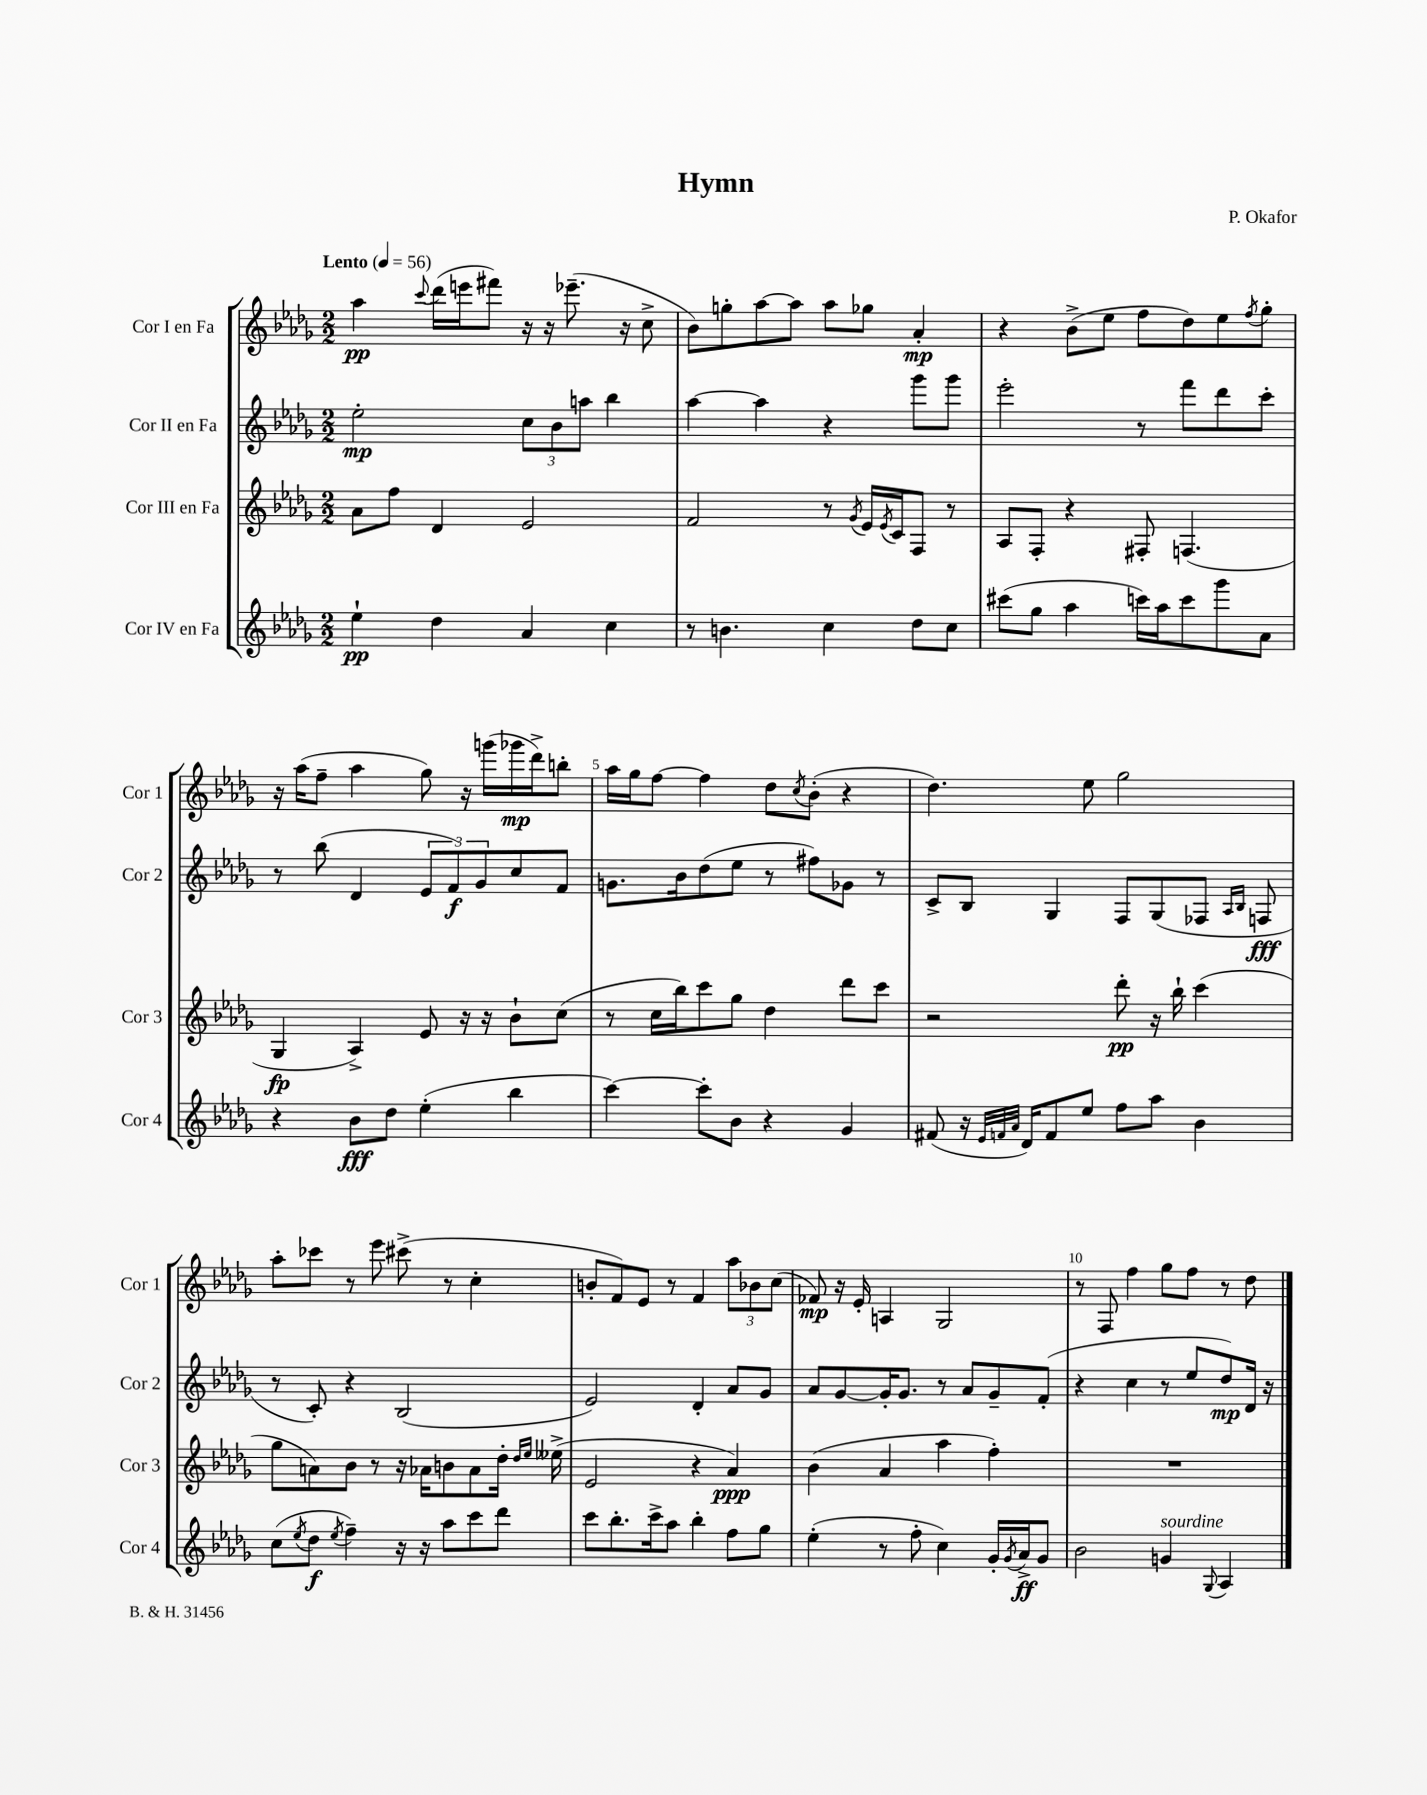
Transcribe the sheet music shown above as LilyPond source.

\header { title = "Hymn" composer = "P. Okafor" }
<<
\new StaffGroup <<
\new Staff = "s0" \with { instrumentName = "Cor I en Fa" shortInstrumentName = "Cor 1" } {
    \clef treble \key des \major \numericTimeSignature \time 2/2 \tempo "Lento" 4 = 56
    aes''4\pp \appoggiatura { c'''8 } des'''16( e'''16 fis'''8) r16 r16 ees'''8.--( r16 c''8-> |
    bes'8) g''8-. aes''8~ aes''8 aes''8 ges''8 aes'4-.\mp |
    r4 bes'8->( ees''8 f''8 des''8) ees''8 \acciaccatura { f''8 } ges''8-. |
    r16 aes''16( f''8-- aes''4 ges''8) r16 g'''16( ges'''16\mp des'''16->) b''8-. |
    aes''16 ges''16 f''8~ f''4 des''8 \acciaccatura { c''8 } bes'8-.( r4 |
    des''4.) ees''8 ges''2 |
    aes''8-. ces'''8 r8 ees'''8 cis'''8->( r8 c''4-. |
    b'8-. f'8) ees'8 r8 f'4 \tuplet 3/2 { aes''8 bes'8 c''8( } |
    fes'8\mp) r16 ees'16-. a4 ges2 |
    r8 f8 f''4 ges''8 f''8 r8 des''8 \bar "|." |
}
\new Staff = "s1" \with { instrumentName = "Cor II en Fa" shortInstrumentName = "Cor 2" } {
    \clef treble \key des \major \numericTimeSignature \time 2/2
    ees''2-.\mp \tuplet 3/2 { c''8 bes'8 a''8 } bes''4 |
    aes''4~ aes''4 r4 ges'''8 ges'''8 |
    ees'''2-. r8 f'''8 des'''8 c'''8-. |
    r8 bes''8( des'4 \tuplet 3/2 { ees'8 f'8\f) ges'8 } c''8 f'8 |
    g'8. bes'16 des''8( ees''8 r8 fis''8) ges'8 r8 |
    c'8-> bes8 ges4 f8 ges8( fes8 \grace { aes16 bes16 } f8\fff |
    r8 c'8-.) r4 bes2( |
    ees'2) des'4-. aes'8 ges'8 |
    aes'8 ges'8~ ges'16-. ges'8. r8 aes'8 ges'8-- f'8-.( |
    r4 c''4 r8 ees''8 des''8\mp) des'16 r16 \bar "|." |
}
\new Staff = "s2" \with { instrumentName = "Cor III en Fa" shortInstrumentName = "Cor 3" } {
    \clef treble \key des \major \numericTimeSignature \time 2/2
    aes'8 f''8 des'4 ees'2 |
    f'2 r8 \acciaccatura { ges'8 } ees'16 \acciaccatura { ees'8 } c'16 f8 r8 |
    aes8 f8-. r4 fis8-. f4.( |
    ges4\fp aes4->) ees'8 r16 r16 bes'8-! c''8( |
    r8 c''16 bes''16) c'''8 ges''8 des''4 des'''8 c'''8 |
    r2 des'''8-.\pp r16 bes''16-! c'''4( |
    ges''8 a'8) bes'8 r8 r16 aes'16 b'8 aes'8 des''16-. \grace { des''16 ees''16 } eeses''16->( |
    ees'2 r4 aes'4\ppp) |
    bes'4( aes'4 aes''4 f''4-.) |
    R1 \bar "|." |
}
\new Staff = "s3" \with { instrumentName = "Cor IV en Fa" shortInstrumentName = "Cor 4" } {
    \clef treble \key des \major \numericTimeSignature \time 2/2
    ees''4-!\pp des''4 aes'4 c''4 |
    r8 b'4. c''4 des''8 c''8 |
    cis'''8( ges''8 aes''4 c'''16) aes''16 c'''8 ges'''8 aes'8 |
    r4 bes'8\fff des''8 ees''4-.( bes''4 |
    c'''4~) c'''8-. bes'8 r4 ges'4 |
    fis'8( r16 \grace { ees'32 f'32 aes'32 } des'16) f'8 ees''8 f''8 aes''8 bes'4 |
    c''8( \acciaccatura { ees''8 } des''8\f \acciaccatura { ees''8 } f''4--) r16 r16 aes''8 c'''8 des'''8 |
    c'''8 bes''8.-. c'''16-> aes''8 bes''4-. f''8 ges''8 |
    ees''4-.( r8 f''8-. c''4) ges'16-. \acciaccatura { ges'8 } aes'16->\ff ges'8 |
    bes'2 g'4^\markup { \italic "sourdine" } \appoggiatura { ges8 } aes4 \bar "|." |
}
>>
>>
\layout { \context { \Score \override BarNumber.break-visibility = ##(#f #t #t) barNumberVisibility = #(every-nth-bar-number-visible 5) } }
